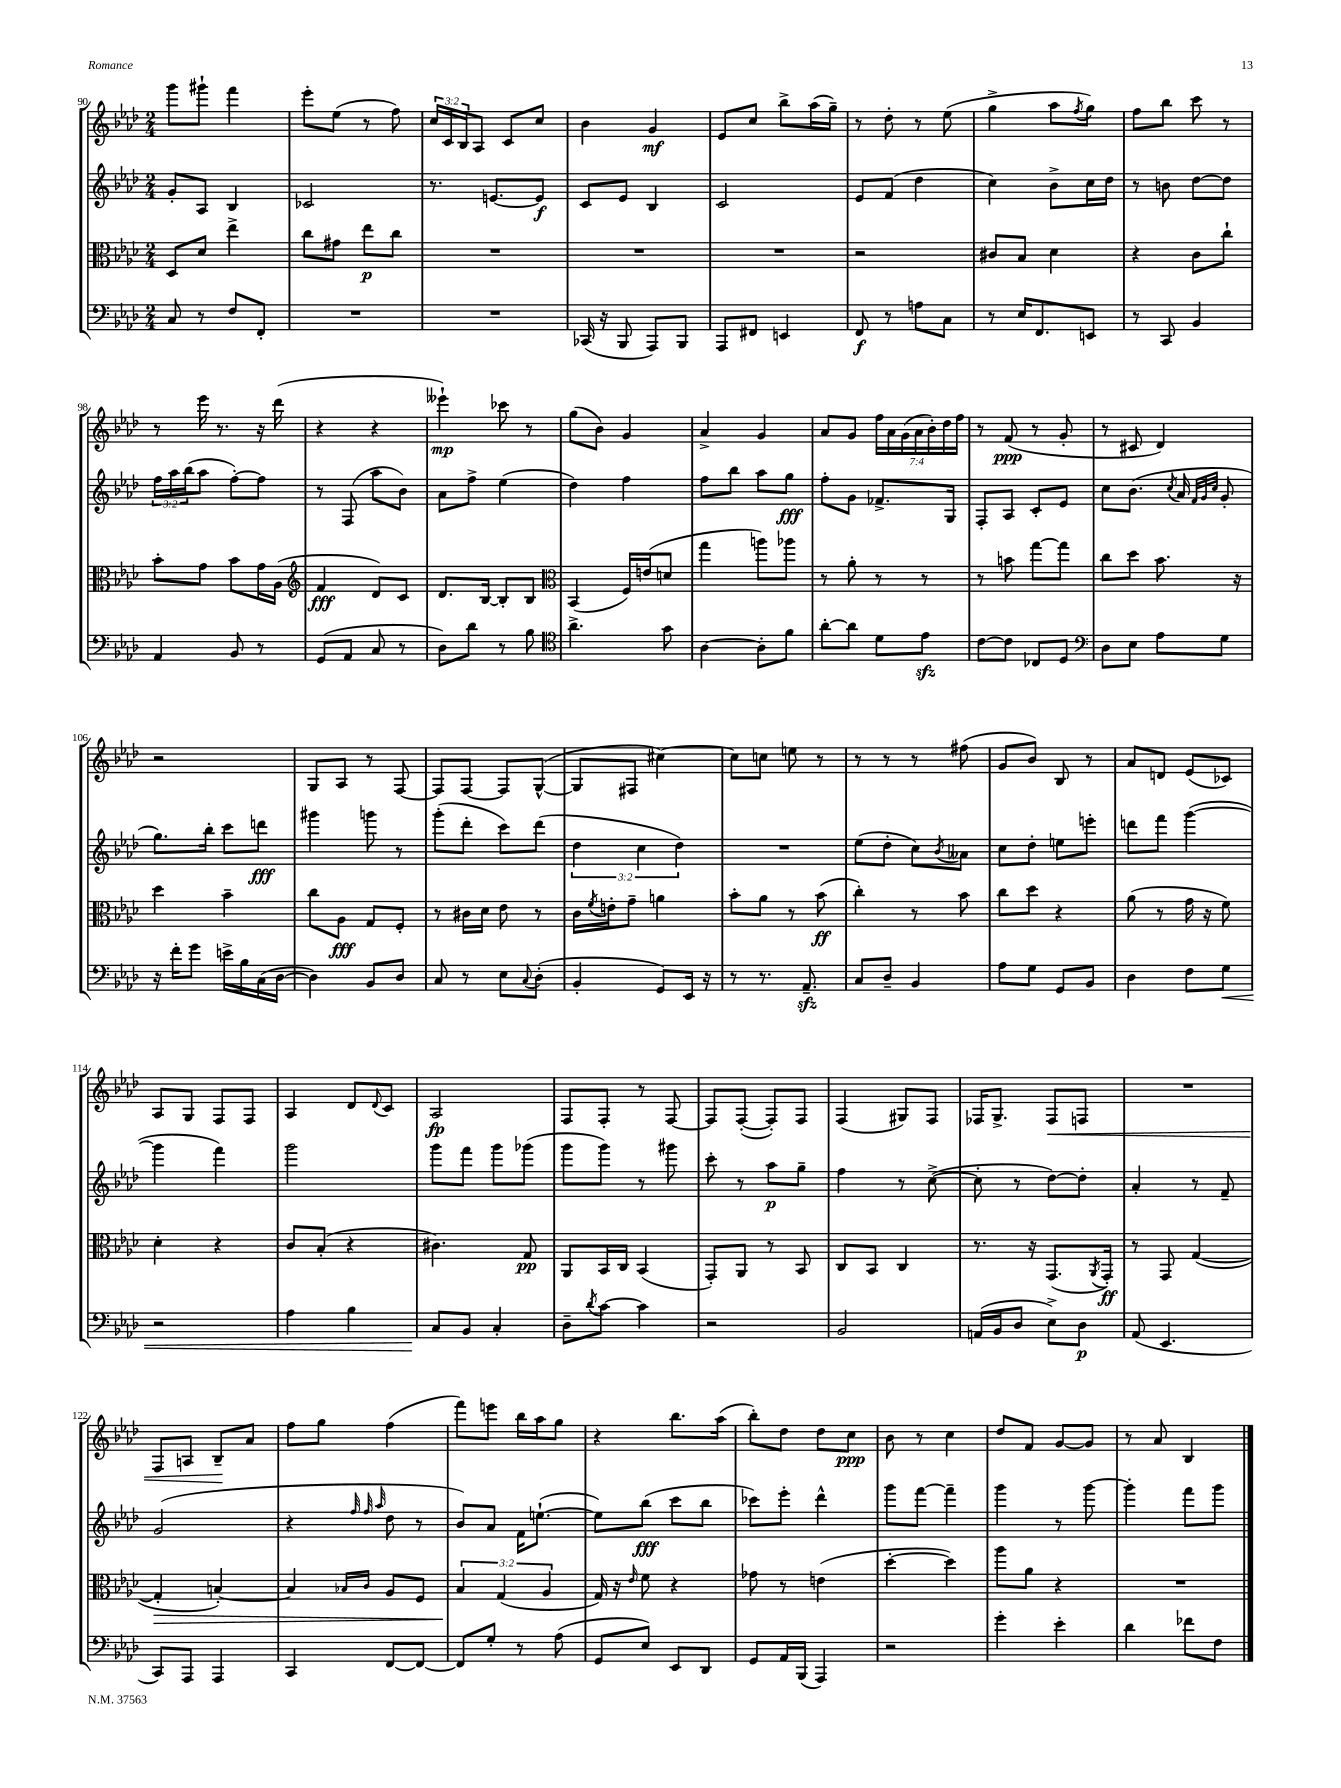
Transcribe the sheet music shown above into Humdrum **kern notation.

**kern	**dynam	**kern	**dynam	**kern	**dynam	**kern	**dynam
*part4	*part4	*part3	*part3	*part2	*part2	*part1	*part1
*staff4	*staff4	*staff3	*staff3	*staff2	*staff2	*staff1	*staff1
*clefF4	*	*clefC3	*	*clefG2	*	*clefG2	*
*k[b-e-a-d-]	*	*k[b-e-a-d-]	*	*k[b-e-a-d-]	*	*k[b-e-a-d-]	*
*M2/4	*	*M2/4	*	*M2/4	*	*M2/4	*
=90	=90	=90	=90	=90	=90	=90	=90
8C/	.	8D-/L	.	8g'/L	.	8ggg\L	.
8r	.	8d-/J	.	8A-/J	.	8ggg#X`\J	.
8F/L	.	4ee-^\	.	4B-/	.	4fff\	.
8FF'/J	.	.	.	.	.	.	.
=91	=91	=91	=91	=91	=91	=91	=91
2r	.	8cc\L	.	2c-X/	.	8eee-'\L	.
.	.	8g#X\J	.	.	.	(8ee-\J	.
.	.	8ee-\L	p	.	.	8r	.
.	.	8cc\J	.	.	.	8ff\)	.
=92	=92	=92	=92	=92	=92	=92	=92
2r	.	2r	.	8.r	.	24cc/LL	.
.	.	.	.	.	.	24c/	.
.	.	.	.	.	.	24B-/J	.
.	.	.	.	.	.	8A-/J	.
.	.	.	.	[8.en/L	.	.	.
.	.	.	.	.	.	8c/L	.
.	.	.	.	8e/J]	f	8cc/J	.
=93	=93	=93	=93	=93	=93	=93	=93
(16CC-X/	.	2r	.	8c/L	.	4b-\	.
16r	.	.	.	.	.	.	.
8BBB-/	.	.	.	8e-/J	.	.	.
8AAA-/L)	.	.	.	4B-/	.	4g/	mf
8BBB-/J	.	.	.	.	.	.	.
=94	=94	=94	=94	=94	=94	=94	=94
8AAA-/L	.	2r	.	2c/	.	8e-/L	.
8FF#X/J	.	.	.	.	.	8cc/J	.
4EEn/	.	.	.	.	.	8bb-^\L	.
.	.	.	.	.	.	(16aa-\L	.
.	.	.	.	.	.	16gg~\JJ)	.
=95	=95	=95	=95	=95	=95	=95	=95
8FF/	f	2r	.	8e-/L	.	8r	.
8r	.	.	.	(8f/J	.	8dd-'\	.
8An\L	.	.	.	4dd-\	.	8r	.
8C\J	.	.	.	.	.	(8ee-\	.
=96	=96	=96	=96	=96	=96	=96	=96
8r	.	8c#X/L	.	4cc\)	.	4gg^\	.
16E-/KL	.	8B-/J	.	.	.	.	.
8.FF/	.	.	.	.	.	.	.
.	.	4d-\	.	8b-^\L	.	8aa-\L	.
.	.	.	.	.	.	8qff/	.
8EEn/J	.	.	.	16cc\L	.	8gg\J)	.
.	.	.	.	16dd-\JJ	.	.	.
=97	=97	=97	=97	=97	=97	=97	=97
8r	.	4r	.	8r	.	8ff\L	.
8CC/	.	.	.	8bn\	.	8bb-\J	.
4BB-/	.	8c\L	.	[8dd-\L	.	8ccc\	.
.	.	8cc`\J	.	8dd-\J]	.	8r	.
!!LO:LB:g=z
=98	=98	=98	=98	=98	=98	=98	=98
4AA-/	.	8b-'\L	.	24ff\LL	.	8r	.
.	.	.	.	24aa-\	.	.	.
.	.	.	.	(24bb-\J	.	.	.
.	.	8g\J	.	8aa-\J	.	16eee-\	.
.	.	.	.	.	.	8.r	.
8BB-/	.	8b-\L	.	[8ff'\L)	.	.	.
8r	.	16g\L	.	8ff\J]	.	16r	.
.	.	(16A-\JJ	.	.	.	(16ddd-\	.
=99	=99	=99	=99	=99	=99	=99	=99
*	*	*clefG2	*	*	*	*	*
(8GG/L	.	4f/	fff	8r	.	4r	.
8AA-/J	.	.	.	(8F/	.	.	.
8C/	.	8d-/L)	.	8aa-\L	.	4r	.
8r	.	8c/J	.	8b-\J)	.	.	.
=100	=100	=100	=100	=100	=100	=100	=100
8D-\L)	.	8.d-/L	.	8a-\L	.	4eee--X`\)	mp
8d-\J	.	.	.	8ff^\J	.	.	.
.	.	[16B-/Jk	.	.	.	.	.
8r	.	8B-'/L]	.	(4ee-\	.	8ccc-X\	.
8B-\	.	8B-/J	.	.	.	8r	.
=101	=101	=101	=101	=101	=101	=101	=101
*clefC4	*	*clefC3	*	*	*	*	*
4.a-^\	.	(4BB-/	.	4dd-\)	.	(8gg\L	.
.	.	.	.	.	.	8b-\J)	.
.	.	16F/LL)	.	4ff\	.	4g/	.
.	.	(16en/J	.	.	.	.	.
8g\	.	8dn/J	.	.	.	.	.
=102	=102	=102	=102	=102	=102	=102	=102
[4A-\	.	4gg\	.	8ff\L	.	4a-^/	.
.	.	.	.	8bb-\J	.	.	.
8A-'\L]	.	8aan\L)	.	8aa-\L	.	4g/	.
8f\J	.	8aa-X\J	.	8gg\J	fff	.	.
=103	=103	=103	=103	=103	=103	=103	=103
[8a-'\L	.	8r	.	8ff'\L	.	8a-/L	.
8a-\J]	.	8a-'\	.	8g\J	.	8g/J	.
8d-\L	.	8r	.	8.f-X^/L	.	28ff\LL	.
.	.	.	.	.	.	28a-\	.
.	.	.	.	.	.	(28g\	.
.	.	.	.	.	.	28a-\	.
8e-zz\J	.	8r	.	.	.	.	.
.	.	.	.	.	.	28b-'\)	.
.	.	.	.	.	.	28dd-\	.
.	.	.	.	16G/Jk	.	.	.
.	.	.	.	.	.	28ff\JJ	.
=104	=104	=104	=104	=104	=104	=104	=104
[8c\L	.	8r	.	8F'/L	.	8r	.
8c\J]	.	8bn\	.	8A-/J	.	(8f/	ppp
8C-X/L	.	[8gg\L	.	8c'/L	.	8r	.
8D-/J	.	8gg\J]	.	8e-/J	.	8g'/	.
=105	=105	=105	=105	=105	=105	=105	=105
*clefF4	*	*	*	*	*	*	*
8D-\L	.	8cc\L	.	8cc\L	.	8r	.
8E-\J	.	8dd-\J	.	(8.b-\J	.	8c#X/	.
8A-\L	.	8.b-\	.	.	.	4d-/)	.
.	.	.	.	8qcc/	.	.	.
.	.	.	.	16a-/	.	.	.
.	.	.	.	32qqf/LLL	.	.	.
.	.	.	.	32qqg/	.	.	.
.	.	.	.	32qqcc/JJJ	.	.	.
8G\J	.	.	.	8g'/	.	.	.
.	.	16r	.	.	.	.	.
!!LO:LB:g=z
=106	=106	=106	=106	=106	=106	=106	=106
16r	.	4dd-\	.	8.gg\L)	.	2r	.
16f'\KL	.	.	.	.	.	.	.
8g\J	.	.	.	.	.	.	.
.	.	.	.	16bb-'\Jk	.	.	.
16en^\LL	.	4b-~\	.	8ccc\L	.	.	.
16B-\	.	.	.	.	.	.	.
(16C\	.	.	.	8dddn\J	fff	.	.
[16D-\JJ	.	.	.	.	.	.	.
=107	=107	=107	=107	=107	=107	=107	=107
4D-\])	.	8cc\L	.	4ggg#X\	.	8G/L	.
.	.	8A-\J	fff	.	.	8A-/J	.
8BB-/L	.	8G/L	.	8gggn\	.	8r	.
8D-/J	.	8F'/J	.	8r	.	[8F/	.
=108	=108	=108	=108	=108	=108	=108	=108
8C/	.	8r	.	(8ggg'\L	.	8F/L]	.
8r	.	16c#X\LL	.	8ddd-'\J	.	[8F/J	.
.	.	16d-\JJ	.	.	.	.	.
8E-\L	.	8e-\	.	8ccc\L)	.	8F/L]	.
8qqC/	.	.	.	.	.	.	.
(8D-'\J	.	8r	.	(8ddd-\J	.	([8G^^/J	.
=109	=109	=109	=109	=109	=109	=109	=109
4BB-'/	.	16c\LL	.	6dd-\	.	8G/L]	.
.	.	8qf/	.	.	.	.	.
.	.	16en'\J	.	.	.	.	.
.	.	8g~\J	.	.	.	8F#X/J	.
.	.	.	.	6cc\	.	.	.
8GG/L)	.	4an\	.	.	.	[4cc#X\)	.
.	.	.	.	6dd-\)	.	.	.
16EE-/Jk	.	.	.	.	.	.	.
16r	.	.	.	.	.	.	.
=110	=110	=110	=110	=110	=110	=110	=110
8r	.	8b-'\L	.	2r	.	8cc#\L]	.
8.r	.	8a-\J	.	.	.	8ccn\J	.
.	.	8r	.	.	.	8een\	.
8.AA-zz~/	.	.	.	.	.	.	.
.	.	(8b-\	ff	.	.	8r	.
=111	=111	=111	=111	=111	=111	=111	=111
8C/L	.	4cc'\)	.	(8ee-\L	.	8r	.
8D-~/J	.	.	.	8dd-'\J	.	8r	.
4BB-/	.	8r	.	8cc\L)	.	8r	.
.	.	.	.	8qb-/	.	.	.
.	.	8b-\	.	8a--X\J	.	(8ff#X\	.
=112	=112	=112	=112	=112	=112	=112	=112
8A-\L	.	8cc\L	.	8cc\L	.	8g/L	.
8G\J	.	8dd-\J	.	8dd-'\J	.	8b-/J)	.
8GG/L	.	4r	.	8een\L	.	8B-/	.
8BB-/J	.	.	.	8eeen'\J	.	8r	.
=113	=113	=113	=113	=113	=113	=113	=113
4D-\	.	(8a-\	.	8dddn\L	.	8a-/L	.
.	.	8r	.	8fff\J	.	8dn/J	.
8F\L	.	16g\	.	([4ggg\	.	(8e-/L	.
.	.	16r	.	.	.	.	.
!	!LO:HP:b	!	!	!	!	!	!
8G\J	<	8f\)	.	.	.	8c-X/J)	.
!!LO:LB:g=z
=114	=114	=114	=114	=114	=114	=114	=114
2r	.	4d-'\	.	4ggg\]	.	8A-/L	.
.	.	.	.	.	.	8G/J	.
.	.	4r	.	4fff\)	.	8F/L	.
.	.	.	.	.	.	8F/J	.
=115	=115	=115	=115	=115	=115	=115	=115
4A-\	.	8c/L	.	2ggg\	.	4A-/	.
.	.	(8B-'/J	.	.	.	.	.
4B-\	.	4r	.	.	.	8d-/L	.
.	.	.	.	.	.	8qqd-/	.
.	.	.	.	.	.	8c/J	.
=116	=116	=116	=116	=116	=116	=116	=116
8C/L	.	4.c#X\)	.	8ggg\L	.	2A-/	fp
8BB-/J	[	.	.	8fff\J	.	.	.
4C'/	.	.	.	8ggg\L	.	.	.
.	.	8G/	pp	(8ggg-X\J	.	.	.
=117	=117	=117	=117	=117	=117	=117	=117
8D-~\L	.	8AA-/L	.	8ggg\L	.	8F/L	.
8qd-/	.	.	.	.	.	.	.
[8c\J	.	16BB-/L	.	8ggg\J)	.	8F'/J	.
.	.	16C/JJ	.	.	.	.	.
4c\]	.	(4BB-/	.	8r	.	8r	.
.	.	.	.	8ggg#X\	.	[8F/	.
=118	=118	=118	=118	=118	=118	=118	=118
2r	.	8GG'/L)	.	8ccc'\	.	8F/L]	.
.	.	8AA-/J	.	8r	.	([8F'/J	.
.	.	8r	.	8aa-\L	p	8F'/L])	.
.	.	8BB-/	.	8gg~\J	.	8F/J	.
=119	=119	=119	=119	=119	=119	=119	=119
2BB-/	.	8C/L	.	4ff\	.	(4F/	.
.	.	8BB-/J	.	.	.	.	.
.	.	4C/	.	8r	.	8G#X/L)	.
.	.	.	.	([8cc^\	.	8F/J	.
=120	=120	=120	=120	=120	=120	=120	=120
(16AAn/LL	.	8.r	.	8cc'\]	.	16F-X/KL	.
16BB-/J	.	.	.	.	.	8.G^/J	.
8D-/J	.	.	.	8r	.	.	.
.	.	16r	.	.	.	.	.
!	!	!	!	!	!	!	!LO:HP:b
8E-^\L)	.	(8.GG/L	.	[8dd-\L)	.	8F-/L	<
8D-\J	p	.	.	8dd-'\J]	.	8Fn/J	.
.	.	8qAA-/	.	.	.	.	.
.	.	16GG'/Jk)	ff	.	.	.	.
=121	=121	=121	=121	=121	=121	=121	=121
(8AA-/	.	8r	.	4a-'/	.	2r	.
4.EE-/	.	8GG/	.	.	.	.	.
.	.	([4G/	.	8r	.	.	.
.	.	.	.	8f~/	.	.	.
!!LO:LB:g=z
=122	=122	=122	=122	=122	=122	=122	=122
!	!	!	!LO:HP:b	!	!	!	!
8CC/L)	.	4G'/]	>	(2g/	.	8F/L	.
8AAA-/J	.	.	.	.	.	8An/J	.
4AAA-/	.	[4Bn'/)	.	.	.	8B-~/L	.
.	.	.	.	.	.	8a-/J	[
=123	=123	=123	=123	=123	=123	=123	=123
4CC/	.	4B/]	.	4r	.	8ff\L	.
.	.	.	.	.	.	8gg\J	.
.	.	.	.	32qqff/	.	.	.
.	.	16qqB-X/LL	.	32qqff/	.	.	.
.	.	16qqc/JJ	.	32qqaa-/	.	.	.
[8FF/L	.	8A-/L	.	8dd-\	.	(4ff\	.
8FF/J_	.	8F/J	.	8r	.	.	.
=124	=124	=124	=124	=124	=124	=124	=124
8FF/L]	.	6B-/	.	8b-/L)	.	8fff\L)	.
8G'/J	.	.	.	8a-/J	.	8eeen\J	.
.	.	(6G/	]	.	.	.	.
8r	.	.	.	16f\KL	.	16bb-\LL	.
.	.	.	.	([8.een`\J	.	16aa-\J	.
.	.	6A-/	.	.	.	.	.
(8A-\	.	.	.	.	.	8gg\J	.
=125	=125	=125	=125	=125	=125	=125	=125
8GG/L	.	16G/)	.	8ee\L])	.	4r	.
.	.	16r	.	.	.	.	.
.	.	16qqe-/	.	.	.	.	.
8E-/J)	.	8f\	.	(8bb-\J	fff	.	.
8EE-/L	.	4r	.	8ccc\L	.	8.bb-\L	.
8DD-/J	.	.	.	8bb-\J	.	.	.
.	.	.	.	.	.	(16aa-\Jk	.
=126	=126	=126	=126	=126	=126	=126	=126
8GG/L	.	8g-X\	.	8ccc-X\L)	.	8bb-'\L)	.
16AA-/L	.	8r	.	8eee-'\J	.	8dd-\J	.
(16BBB-/JJ	.	.	.	.	.	.	.
4AAA-/)	.	(4en\	.	4ddd-^^\	.	8dd-\L	.
.	.	.	.	.	.	8cc\J	ppp
=127	=127	=127	=127	=127	=127	=127	=127
2r	.	[4dd-'\	.	8ggg\L	.	8b-\	.
.	.	.	.	[8fff\J	.	8r	.
.	.	4dd-\])	.	4fff~\]	.	4cc\	.
=128	=128	=128	=128	=128	=128	=128	=128
4g'\	.	8aa-\L	.	4ggg\	.	8dd-/L	.
.	.	8a-\J	.	.	.	8f/J	.
4e-'\	.	4r	.	8r	.	[8g/L	.
.	.	.	.	[8ggg\	.	8g/J]	.
=129	=129	=129	=129	=129	=129	=129	=129
4d-\	.	2r	.	4ggg'\]	.	8r	.
.	.	.	.	.	.	8a-/	.
8f-X\L	.	.	.	8fff\L	.	4B-/	.
8F\J	.	.	.	8ggg\J	.	.	.
==	==	==	==	==	==	==	==
*-	*-	*-	*-	*-	*-	*-	*-
